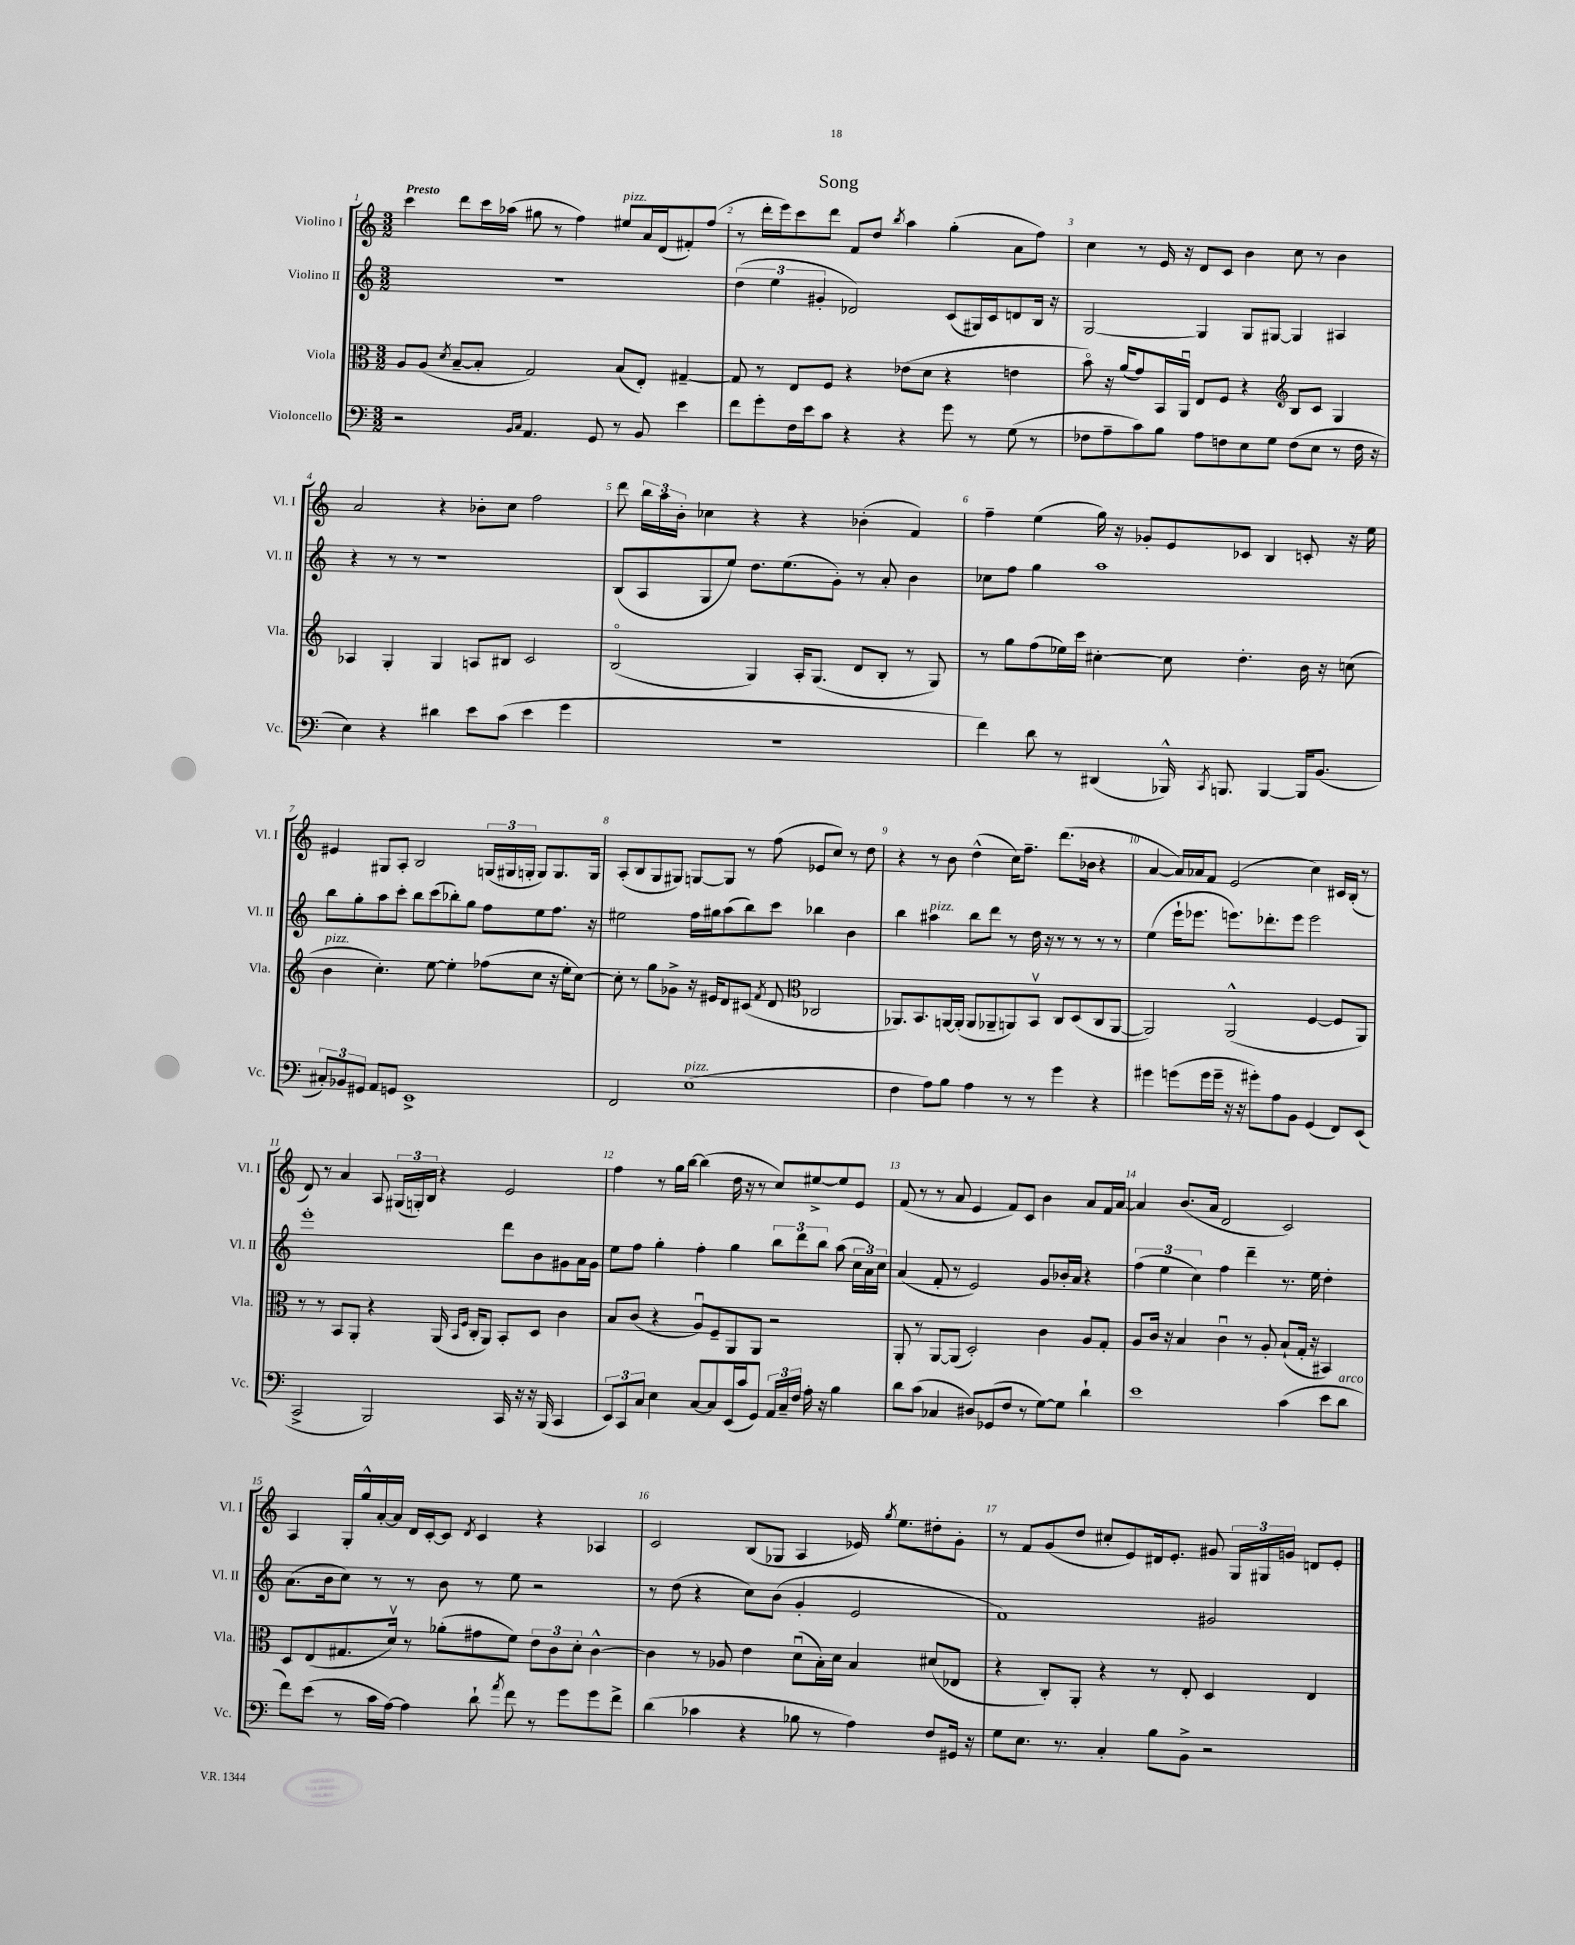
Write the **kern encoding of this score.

**kern	**kern	**kern	**kern
*part4	*part3	*part2	*part1
*staff4	*staff3	*staff2	*staff1
*I"Violoncello	*I"Viola	*I"Violino II	*I"Violino I
*I'Vc.	*I'Vla.	*I'Vl. II	*I'Vl. I
*clefF4	*clefC3	*clefG2	*clefG2
*k[]	*k[]	*k[]	*k[]
*M3/2	*M3/2	*M3/2	*M3/2
=1	=1	=1	=1
!	!	!	!LO:TX:a:B:t=Presto
2r	8A/L	1.r	4ccc\
.	(8A/J	.	.
.	8qd/	.	.
.	[8B~/L	.	8ddd\L
.	8B'/J]	.	16ccc\L
.	.	.	(16aa-X\JJ
16qqBB/LL	.	.	.
16qqC/JJ	.	.	.
4.AA/	2G/)	.	8gg#X\
.	.	.	8r
.	.	.	4ff\)
8GG/	.	.	.
!	!	!	!LO:TX:a:i:t=pizz.
8r	(8B/L	.	8ee#X/L
8BB/	8E'/J)	.	16a/L
.	.	.	(16d/J
4e\	[4G#X~/	.	8f#X'/)
.	.	.	(8ff/J
=2	=2	=2	=2
8f\L	8G#/]	(6dd\	8r
8g'\	8r	.	16ddd'\LL
.	.	6ee\	.
.	.	.	16eee\J)
16F\L	8E/L	.	8ccc\
16e\J	.	.	.
.	.	6g#X'/	.
8c\J	8F/J	.	8ddd\J
4r	4r	2d-X/)	8f/L
.	.	.	8dd/J
.	.	.	8qbb/
4r	(8e-X\L	.	4aa\
.	8d\J	.	.
8g\	4r	(8c/L	(4gg'\
8r	.	16G#X/L)	.
.	.	16c/J	.
(8G\	4en\	8dn/	8a\L
8r	.	16B/Jk	8ff\J)
.	.	16r	.
=3	=3	=3	=3
8F-X\L	8b\)	[2G/	4cc\
8A~\	16r	.	.
.	(16a/KL	.	.
8c\)	8g/)	.	8r
8B\J	16BB/L	.	16e/
.	16AAu/JJ	.	16r
8A\L	8E/L	4G/]	8d/L
8Fn\	8F/J	.	8c/J
8E\	4r	8G/L	4b\
8G\J	.	[8G#X/J	.
*	*clefG2	*	*
(8F\L	8B/L	4G#/]	8cc\
8E\J	8c/J	.	8r
8r	4G/	4A#X/	4b\
16F\	.	.	.
16r	.	.	.
!!LO:LB:g=z
=4	=4	=4	=4
4E\)	4A-X/	4r	2a/
4r	4G'/	8r	.
.	.	8r	.
4d#X\	4G/	1r	4r
8e\L	8An/L	.	8b-X'\L
(8c\J	8B#X/J	.	8cc\J
4e\	2c/	.	2ff\
4g\	.	.	.
=5	=5	=5	=5
1.r	(2B/	(8B/L	8ddd\
.	.	8A/	24bb\LL
.	.	.	24aa\
.	.	.	24b'\JJ
.	.	8G/	4cc-X\
.	.	8ee/J)	.
.	4G/)	8.dd\L	4r
.	.	(8.ee\	.
.	16A'/KL	.	4r
.	(8.G/J	.	.
.	.	8g'\J)	.
.	8d/L	8r	(4b-X'\
.	8B'/J	8a'/	.
.	8r	4b\	4f/)
.	8G/)	.	.
=6	=6	=6	=6
4f\)	8r	8cc-X\L	4ff~\
.	8gg\L	8ff\J	.
8d\	(8ff\	4gg\	(4ee\
8r	16ee-X\L)	.	.
.	16ccc\JJ	.	.
(4DD#X/	[4cc#X'\	1aa	16gg\)
.	.	.	16r
.	.	.	8g-X'/L
16BBB-X^^/)	8cc#\]	.	8e/
8qCC/	.	.	.
8.BBBn/	.	.	.
.	4.dd'\	.	8c-X/J
[4BBB/	.	.	4B/
16BBB/KL]	16b\	.	8cn'/
(8.BB/J	16r	.	.
.	(8ccn\	.	16r
.	.	.	16ee\
!!LO:LB:g=z
=7	=7	=7	=7
!	!LO:TX:a:i:t=pizz.	!	!
12C#X'/L)	4b\	8bb\L	4e#X/
12BB-X/	.	.	.
.	.	8gg'\	.
12GG#X/J	.	.	.
8AA/L	4.cc'\)	8aa\	8G#X/L
8GGn/J	.	8ccc'\J	8A'/J
1EE^	.	8bb\L	2B/
.	[8ee\	(8ccc\	.
.	4ee'\]	8bb-X'\)	.
.	.	8gg\J	.
.	(8ff-X\L	8ff\L	(24Gn/LL
.	.	.	24G#X/
.	.	.	24Gn'/JJ
.	8cc\J	8ee\	8G/L)
.	16r	8.ff\J	8.G/
.	16ee'\KL	.	.
.	[8cc\J)	.	.
.	.	16r	16G/Jk
=8	=8	=8	=8
2FF/	8cc'\]	2ee#X\	(8A'/L
.	8r	.	8B/
.	8gg\L	.	8G/
.	8g-X^\J	.	8G#X/J)
!LO:TX:a:i:t=pizz.	!	!	!
(1E	16r	16ff\LL	[8Gn/L
.	16e#X/KL	16gg#X\J	.
.	8d/	(8aa\	8G/J]
.	(8c#X/J	8bb\)	8r
.	8qf/	.	.
.	8d/	8ccc\J	(8ff\
*	*clefC3	*	*
.	2C-X/	4bb-X\	8e-X/L
.	.	.	8cc/J)
.	.	4b\	8r
.	.	.	8dd\
=9	=9	=9	=9
4F\	8.AA-X/L)	4bb\	4r
.	8.BB/	.	.
!	!	!LO:TX:a:i:t=pizz.	!
8A\L)	.	4aa#X\	8r
8B\J	[16AAn/L	.	8b\
.	(16AA'/JJ]	.	.
4A\	8AA/L	8bb\L	(4dd^^\
.	8AA-X~/	8ddd\J	.
8r	8AAn/)	8r	16cc\KL)
.	.	.	8.ff~\J
8r	8BBv/J	16dd\	.
.	.	16r	.
4g\	8C/L	8r	(8.ddd\L
.	(8D/	8r	.
.	.	.	16b-X\Jk
4r	8C/	8r	4r
.	[8AA/J	8r	.
=10	=10	=10	=10
4g#X\	2AA/])	(4ee\	[4a/
(8gn\L	.	16eee`\KL	16a/LL])
.	.	8.eee-X\J	16a-X/J
16g\L	.	.	8f/J
16g~\JJ	.	.	.
16r	(2AA^^/	8.eeen\L)	(2e/
16r	.	.	.
8g#X'\L)	.	.	.
.	.	8.ddd-X'\	.
8A\	.	.	.
8BB\J	.	8eee\J	.
(4GG/	[4F/	2eee\	4cc\)
8FF/L)	8F/L]	.	16c#X/LL
.	.	.	(16B'/JJ
(8EE/J	8AA/J)	.	8r
!!LO:LB:g=z
=11	=11	=11	=11
2CC^/	8r	1eee'	8d/)
.	8r	.	8r
.	8BB/L	.	4a/
.	8AA'/J	.	.
2BBB/)	4r	.	8A/
.	.	.	(24G#X/LL
.	.	.	24Gn'/)
.	.	.	24B/JJ
.	(16AA/	.	4r
.	16qqBB/LL	.	.
.	16qqF/JJ	.	.
.	16C'/KL	.	.
.	8AA/J)	.	.
16CC/	8BB'/L	8ddd\L	2e/
16r	.	.	.
16r	8D/J	8b\	.
(16BBB/	.	.	.
4CC/	4c\	8g#X\	.
.	.	16a\L	.
.	.	16g#\JJ	.
=12	=12	=12	=12
12EE/L)	8B/L	8ee\L	4ff\
12CC/	.	.	.
.	(8c/J	8ff\J	.
12C/J	.	.	.
4E\	4r	4gg'\	8r
.	.	.	16gg\LL
.	.	.	[16bb\JJ
[8C/L	8Au/L)	4ff'\	(4bb\]
8C/]	8F~/	.	.
(16EE/L	8AA/	4gg\	16dd\
16c/J	.	.	16r
8GG/J)	8AA/J	.	8r
24AA/LL	2r	12bb\L	8cc/L)
24C~/	.	.	.
24F/JJ	.	12ddd\	.
16A'\	.	.	[8ee#X^/
.	.	12bb\J	.
16r	.	.	.
4B\	.	(8aa\	8ee#/]
.	.	24cc\LL	8e/J
.	.	24a\)	.
.	.	24cc\JJ	.
=13	=13	=13	=13
8d\L	8AA'/	(4a/	(8f/
(8c\J	8r	.	8r
4C-X/	[8AA/L	8f'/	8r
.	(8AA/J]	8r	8a/
8D#X/L)	2D'/)	2e/)	4e/
(8GG-X/	.	.	.
8F/J	.	.	8f/L)
8r	.	.	8c/J
[8G\L)	4c\	8g/L	4b\
8G\J]	.	16b-X'/L	.
.	.	16a/JJ	.
4d`\	8A/L	4r	8a/L
.	8G'/J	.	16f/L
.	.	.	[16a/JJ
=14	=14	=14	=14
1e	8A/L	(6ff\	4a/]
.	16c/Jk	.	.
.	.	6ee\	.
.	16r	.	.
.	4B/	.	(8.b/L
.	.	6cc\)	.
.	.	.	16a/Jk
.	4cu\	4ff\	2d/
.	8r	4ddd~\	.
.	8A'/	.	.
(4c\	(8B`/L	8.r	2c/)
.	16G'/Jk	.	.
.	16r	16ee\	.
8e\L	4BB#X/)	4dd'\	.
!LO:TX:a:i:t=arco	!	!	!
8d\J	.	.	.
!!LO:LB:g=z
=15	=15	=15	=15
8f\L)	8D/L	(8.a\L	4A/
(8e\J	(8E/	.	.
.	.	16b\k	.
8r	8.G#X/	8cc\J)	16G'/LL
.	.	.	16gg^^/
16c\LL	.	8r	[16a'/
[16A\JJ)	16dv/Jk)	.	16a/JJ]
4A\]	8r	8r	16d/LL
.	.	.	[16c'/J
.	(8a-X'\L	8b\	8c/J]
.	.	.	8qd/
8d`\	8g#X\	8r	4c/
8qa/	.	.	.
8f\	8f\J)	8ee\	.
8r	12e\L	2r	4r
.	12c\	.	.
8g\L	.	.	.
.	12d'\J	.	.
8g\	[4c^^\	.	4A-X/
8f^\J	.	.	.
=16	=16	=16	=16
(4d\	4c\]	8r	2c/
.	.	(8dd\	.
4c-X\	8r	4r	.
.	8A-X/	.	.
4r	4e\	8cc\L)	(8B/L
.	.	(8b\J	8G-X/J
8B-X\	(8du\L	4g'/	4A/
8r	16B'\L)	.	.
.	16d\JJ	.	.
4A\)	4B/	2e/	16e-X/)
.	.	.	8qgg/
.	.	.	8.ee\L
8F/L	(8d#X/L	.	8dd#X'\
16GG#X/Jk	8E-X/J	.	8g'\J
16r	.	.	.
=17	=17	=17	=17
8G\L	4r	1f)	8r
8.E\J	.	.	8f/L
.	8C'/L)	.	(8g/
8.r	.	.	.
.	8AA'/J	.	8dd/J
4C'/	4r	.	8cc#X'/L
.	.	.	8e/)
8B\L	8r	.	16d#X/k
.	.	.	8.e'/J
8BB^\J	8E'/	.	.
2r	4D/	2g#X/	8g#X/
.	.	.	24G/LL
.	.	.	24G#X/
.	.	.	24gn/JJ
.	4E/	.	8dn/L
.	.	.	8e'/J
==	==	==	==
*-	*-	*-	*-
